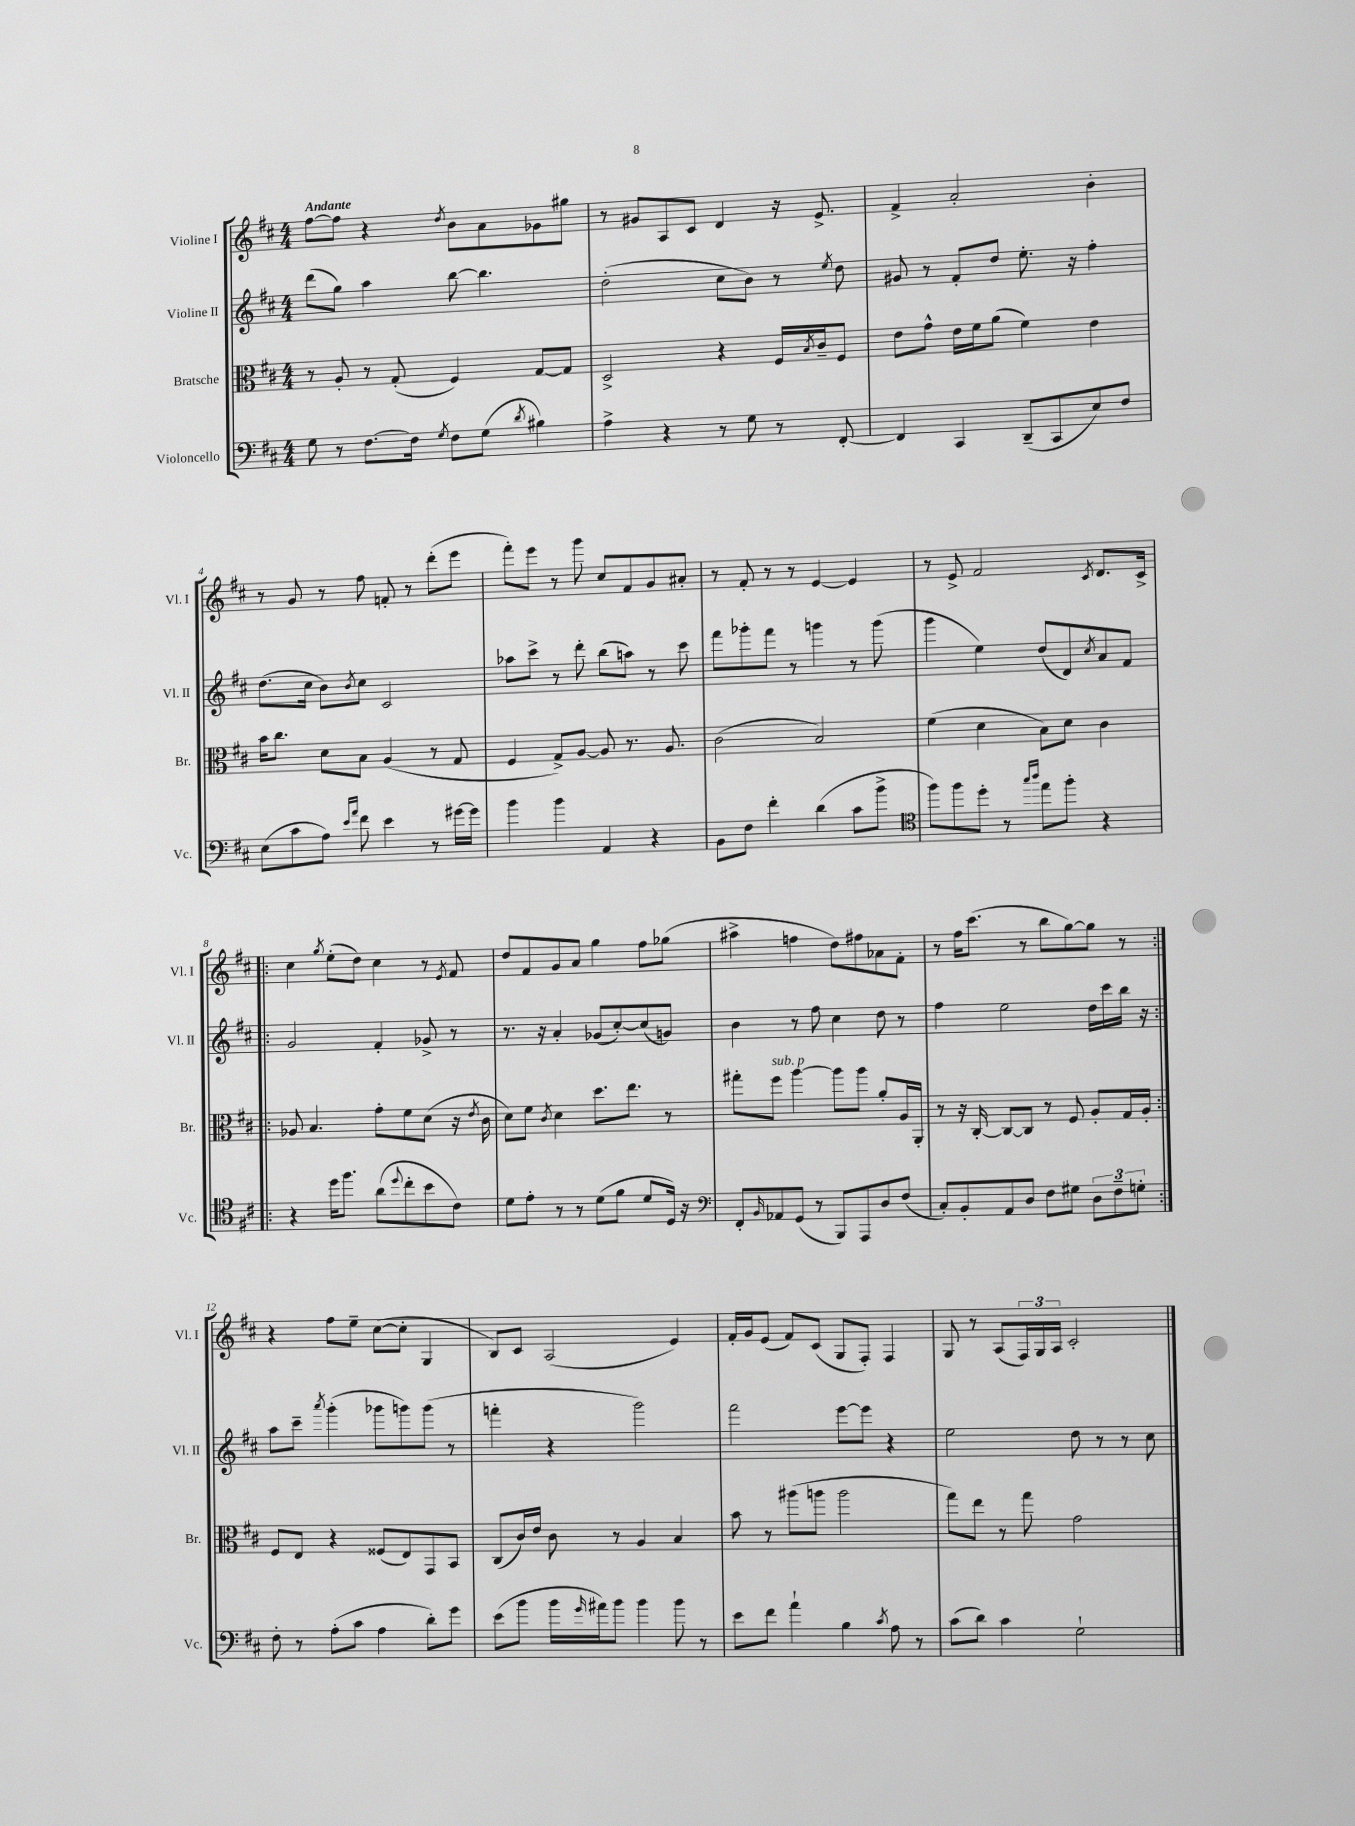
<<
\new StaffGroup <<
\new Staff = "s0" \with { instrumentName = "Violine I" shortInstrumentName = "Vl. I" } {
    \clef treble \key d \major \numericTimeSignature \time 4/4 \tempo "Andante"
    fis''8~ fis''8 r4 \acciaccatura { d''8 } b'8 a'8 ges'8 gis''8 |
    r8 gis'8 a8 cis'8 d'4 r16 e'8.-> |
    fis'4-> a'2-. b'4-. |
    r8 g'8 r8 fis''8 f'8-. r8 d'''8-.( e'''8 |
    fis'''8-.) e'''8 r8 g'''8 cis''8 fis'8 g'8 ais'8-. |
    r8 fis'8-. r8 r8 e'4~ e'4 |
    r8 e'8-> fis'2 \acciaccatura { cis'8 } d'8. cis'16-> |
    \repeat volta 2 { cis''4 \acciaccatura { g''8 } e''8-.( d''8) cis''4 r8 \acciaccatura { e'8 } fis'8 |
    d''8 fis'8 g'8 a'8 g''4 fis''8 ges''8( |
    ais''4-> f''4 d''8) fis''8 aes'8 fis'8-. |
    r8 fis''16 cis'''8.( r8 b''8 g''8~) g''8 r8 | }
    r4 fis''8 e''8-- cis''8~( cis''8-. g4 |
    b8) cis'8 a2( e'4) |
    fis'16-. g'16 e'8( fis'8) cis'8( g8 fis8-.) fis4 |
    g8 r8 a8( \tuplet 3/2 { fis16) g16 a16 } cis'2-. \bar "|." |
}
\new Staff = "s1" \with { instrumentName = "Violine II" shortInstrumentName = "Vl. II" } {
    \clef treble \key d \major \numericTimeSignature \time 4/4
    d'''8( g''8) a''4 b''8~ b''4. |
    d''2-.( cis''8 b'8) r8 \acciaccatura { e''8 } d''8 |
    gis'8 r8 fis'8-. d''8 e''8.-. r16 fis''4-. |
    d''8.( cis''16 b'8) \acciaccatura { b'8 } cis''8 cis'2 |
    aes''8 cis'''8-> r8 d'''8-. b''8( a''8) r8 cis'''8 |
    fis'''8 ges'''8-. fis'''8 r8 g'''4 r8 g'''8( |
    g'''4 e''4) d''8( d'8) \acciaccatura { cis''8 } a'8 fis'8 |
    \repeat volta 2 { g'2 fis'4-. ges'8-> r8 |
    r8. r16 a'4-. ges'8( cis''8~-.) cis''8( g'8) |
    b'4 r8 fis''8 cis''4 d''8 r8 |
    fis''4 e''2 d''16 cis'''16 b''16 r16 | }
    a''8 cis'''8-- \acciaccatura { a'''8 } g'''4-.( ges'''8 g'''8) g'''8( r8 |
    f'''4-. r4 g'''2) |
    fis'''2 e'''8~ e'''8 r4 |
    e''2 d''8 r8 r8 cis''8 \bar "|." |
}
\new Staff = "s2" \with { instrumentName = "Bratsche" shortInstrumentName = "Br." } {
    \clef alto \key d \major \numericTimeSignature \time 4/4
    r8 a8-. r8 g8-.( fis4) g8~ g8 |
    d2-> r4 fis16 \acciaccatura { b8 } cis'16-- fis8 |
    e'8 g'8-^ e'16 fis'16 a'8( fis'4) e'4 |
    b'16 cis''8. d'8 b8 a4( r8 g8 |
    fis4 g8->) a8~ a8 r8. a8. |
    cis'2( b2) |
    fis'4( d'4 b8) d'8 cis'4 |
    \repeat volta 2 { aes8 b4. g'8-. fis'8 d'8( r16 \acciaccatura { e'8 } cis'16 |
    d'8) fis'8 \acciaccatura { cis'8 } d'4 d''8. e''8. r8 |
    gis''8-. fis''8^\markup { \italic "sub. p" } a''4~ a''8 a''8 a'8-. a16 a,16-. |
    r8 r16 cis16~-. cis8~ cis8 r8 fis8 a8-. g16 a16-. | }
    fis8 e8 r4 fisis8( e8) g,8 b,8 |
    cis8( cis'16) e'16 cis'8 r8 a4 b4 |
    b'8 r8 ais''8( a''8 a''2 |
    g''8) e''8 r8 g''8 g'2 \bar "|." |
}
\new Staff = "s3" \with { instrumentName = "Violoncello" shortInstrumentName = "Vc." } {
    \clef bass \key d \major \numericTimeSignature \time 4/4
    g8 r8 fis8.~ fis16 \acciaccatura { g8 } fis8 g8( \acciaccatura { d'8 } bis4) |
    a4-> r4 r8 g8 r8 fis,8~-. |
    fis,4 cis,4 d,8--( cis,8 e8) fis8 |
    e8( cis'8 a8) \grace { e'16 a'16 } fis'8 e'4 r8 gis'16~ gis'16 |
    b'4 b'4 a,4 r4 |
    b,8 fis8 fis'4-. d'4( cis'8 b'8-> |
    \clef tenor fis''8) fis''8 d''8-. r8 \grace { g''16 a''16 } e''8 fis''8-. r4 |
    \repeat volta 2 { r4 d''16 fis''8. a'8( \appoggiatura { d''8 } cis''8-. b'8 cis'8) |
    d'8 e'8-. r8 r8 d'8( fis'8 d'8 d16) r16 |
    \clef bass fis,8-. \grace { b,16 } aes,8 g,8( r8 b,,8) a,,8 d8 fis8( |
    cis8-.) b,8-. a,8 d8 fis8 gis8 \tuplet 3/2 { d8 fis8-- g8-. } | }
    fis8-. r8 a8-.( cis'8 a4 d'8-.) g'8 |
    e'8( b'8 b'16 \grace { g'16 } ais'16) b'8 b'4 b'8 r8 |
    e'8 fis'8 a'4-! b4 \acciaccatura { cis'8 } a8 r8 |
    cis'8( d'8) cis'4 g2-! \bar "|." |
}
>>
>>
